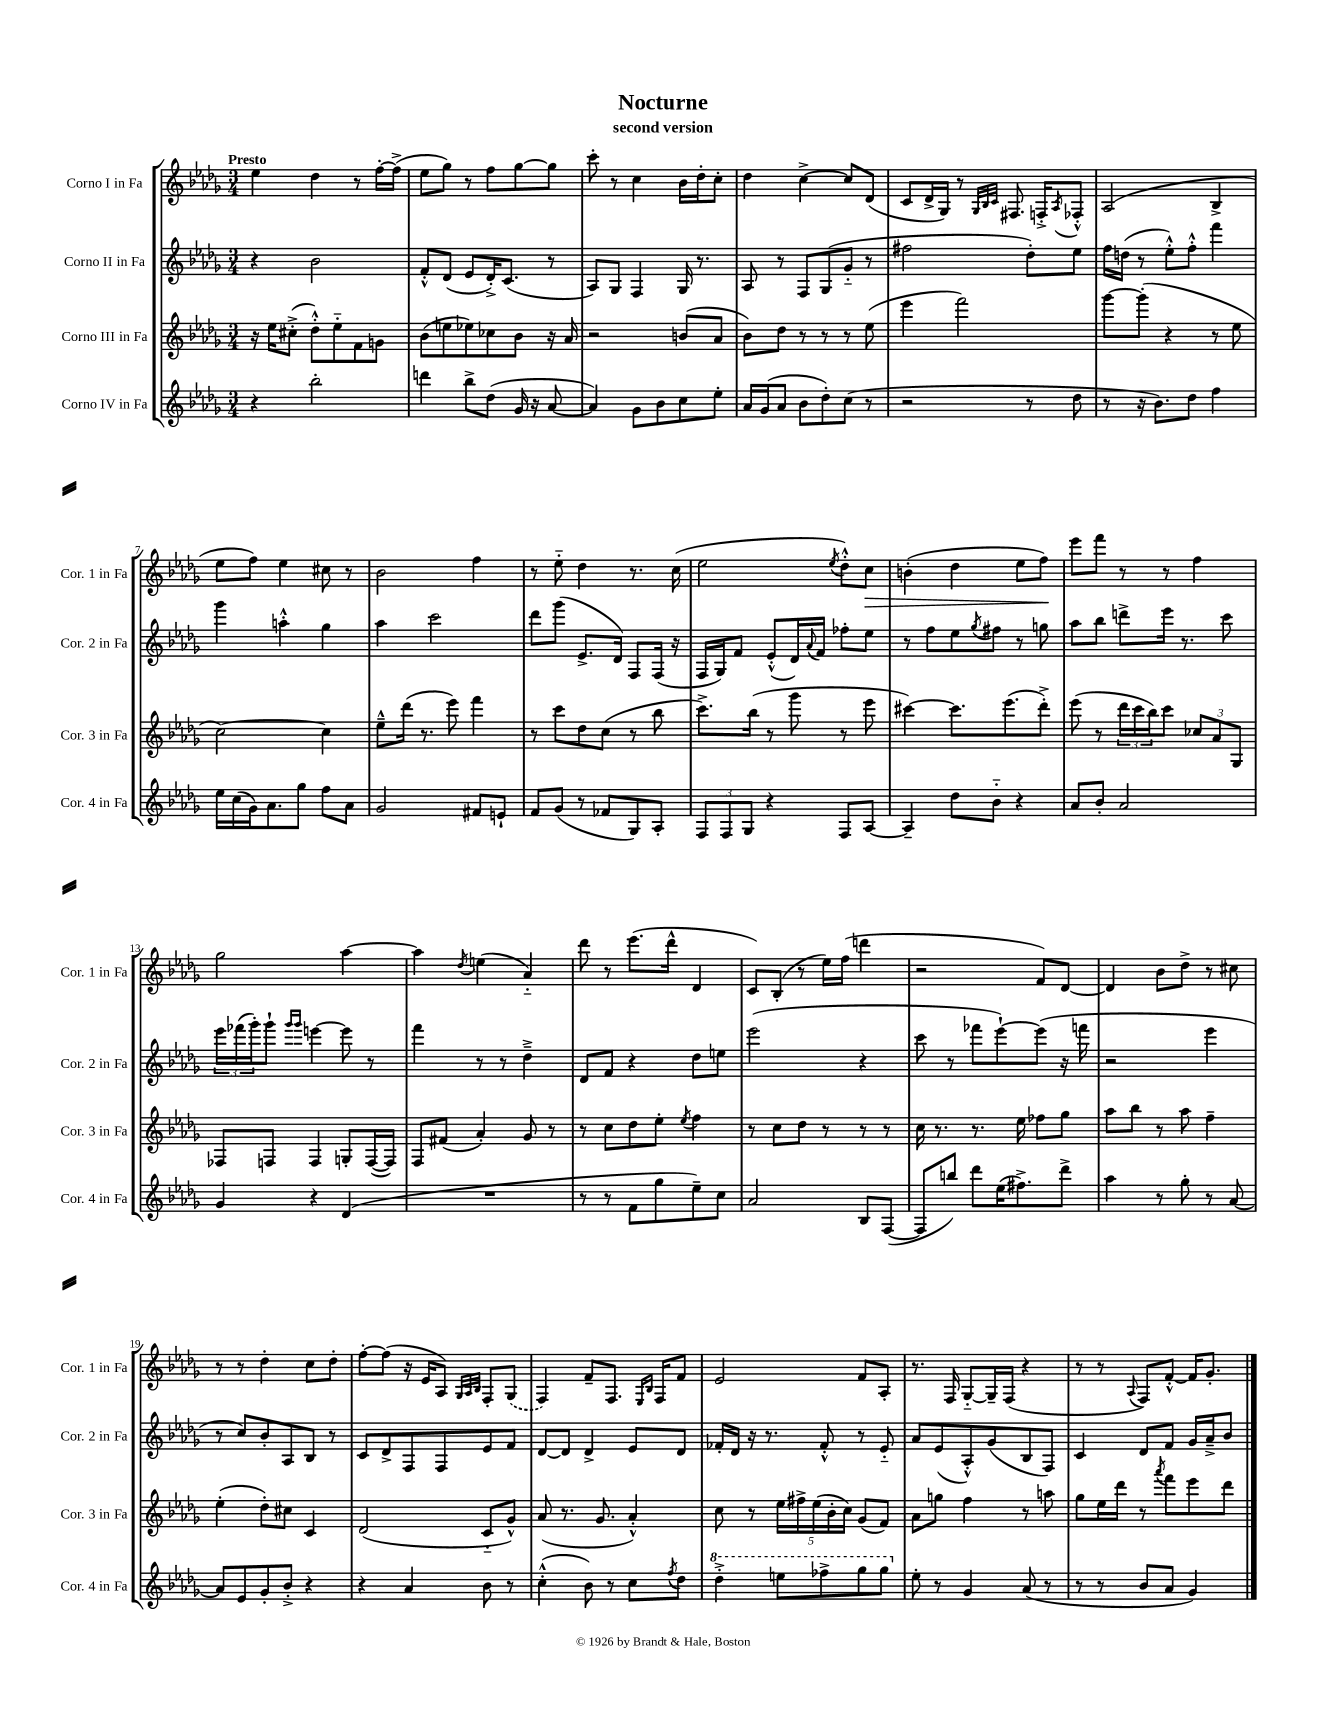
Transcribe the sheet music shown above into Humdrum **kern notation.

**kern	**kern	**kern	**kern	**dynam
*part4	*part3	*part2	*part1	*part1
*staff4	*staff3	*staff2	*staff1	*staff1
*I"Corno IV in Fa	*I"Corno III in Fa	*I"Corno II in Fa	*I"Corno I in Fa	*
*I'Cor. 4 in Fa	*I'Cor. 3 in Fa	*I'Cor. 2 in Fa	*I'Cor. 1 in Fa	*
*clefG2	*clefG2	*clefG2	*clefG2	*
*k[b-e-a-d-g-]	*k[b-e-a-d-g-]	*k[b-e-a-d-g-]	*k[b-e-a-d-g-]	*
*M3/4	*M3/4	*M3/4	*M3/4	*
=1	=1	=1	=1	=1
!	!	!	!LO:TX:a:B:t=Presto	!
4r	16r	4r	4ee-\	.
.	16ee-\KL	.	.	.
.	(8cc#X'^\J	.	.	.
2bb-'\	8dd-'^^\L)	2b-\	4dd-\	.
.	8ee-\	.	.	.
.	8f\	.	8r	.
.	8gn\J	.	[16ff'\LL	.
.	.	.	(16ff^\JJ]	.
=2	=2	=2	=2	=2
4dddn\	(8b-\L	8f'^^/L	8ee-\L	.
.	8een\	(8d-/J	8gg-\J)	.
8bb-^\L	8ee-X\)	8e-/L	8r	.
(8dd-\J	8cc-X\	16d-'^/K)	8ff\L	.
.	.	(8.c/J	.	.
16g-/	8b-\J	.	[8gg-\	.
16r	.	.	.	.
[8a-/	16r	8r	8gg-\J]	.
.	16a-/	.	.	.
=3	=3	=3	=3	=3
4a-/])	2r	8A-/L)	8ccc'\	.
.	.	8G-/J	8r	.
8g-\L	.	4F/	4cc\	.
8b-\	.	.	.	.
8cc\	(8bn/L	16G-/	16b-\LL	.
.	.	8.r	16dd-'\J	.
8ee-'\J	8a-/J	.	8cc'\J	.
=4	=4	=4	=4	=4
16a-/LL	8b-\L)	8A-/	4dd-\	.
(16g-/J	.	.	.	.
8a-/J	8dd-\J	8r	.	.
8b-\L	8r	8F/L	[4cc^\	.
8dd-'\)	8r	(8G-/	.	.
(8cc\J	8r	8g-/J	8cc/L]	.
8r	(8ee-\	8r	(8d-/J	.
=5	=5	=5	=5	=5
2r	4eee-\	2ff#X\	8c/L	.
.	.	.	16d-^/L	.
.	.	.	16G-/JJ)	.
.	2fff\)	.	8r	.
.	.	.	32qqG-/LLL	.
.	.	.	32qqB-/	.
.	.	.	32qqc/JJJ	.
.	.	.	8.F#X/	.
8r	.	8dd-'\L)	.	.
.	.	.	16Fn'^/KL	.
.	.	.	8qA-/	.
8dd-\	.	8ee-\J	8F-X'^^/J	.
=6	=6	=6	=6	=6
8r	[8ggg-\L	16ff\LL	(2A-/	.
.	.	(16ddn\JJ	.	.
16r	(8ggg-'\J]	8r	.	.
8.b-\L)	.	.	.	.
.	4r	8ee-'^^\L)	.	.
8dd-\J	.	8ff'^^\J	.	.
4ff\	8r	4fff\	4B-^/	.
.	8ee-\	.	.	.
!!LO:LB:g=z
=7	=7	=7	=7	=7
16ee-\LL	[2cc\)	4ggg-\	8ee-\L	.
(16cc\	.	.	.	.
16g-\J)	.	.	8ff\J)	.
8.a-\	.	.	.	.
.	.	4aan'^^\	4ee-\	.
8gg-\J	.	.	.	.
8ff\L	4cc\]	4gg-\	8cc#X\	.
8a-\J	.	.	8r	.
=8	=8	=8	=8	=8
2g-/	8ee-~^^\L	4aa-\	2b-\	.
.	(16ddd-\Jk	.	.	.
.	8.r	.	.	.
.	.	2ccc\	.	.
.	8eee-\)	.	.	.
8f#X/L	4fff\	.	4ff\	.
8en`/J	.	.	.	.
=9	=9	=9	=9	=9
8f/L	8r	8ddd-\L	8r	.
(8g-/J	8ccc\L	(8ggg-\J	8ee-\	.
8r	8dd-\	8.e-^/L	4dd-\	.
8f-X/L	(8cc\J	.	.	.
.	.	16d-/Jk)	.	.
8G-/)	8r	8F/L	8.r	.
8A-'/J	8bb-\	(16F/Jk	.	.
.	.	16r	(16cc\	.
=10	=10	=10	=10	=10
12F/L	8.ccc^\L)	16F/LL	2ee-\	.
.	.	16G-/J)	.	.
12F/	.	.	.	.
.	.	8f/J	.	.
12G-/J	.	.	.	.
.	(16bb-\Jk	.	.	.
4r	8r	(8e-'^^/L	.	.
.	8ggg-\	16d-/L)	.	.
.	.	8qqa-/	.	.
.	.	16f/JJ	.	.
.	.	.	8qee-/	.
8F/L	8r	8ff-X'\L	8dd-'^^\L)	.
!	!	!	!	!LO:HP:b
[8A-/J	8eee-\	8ee-\J	8cc\J	>
=11	=11	=11	=11	=11
4A-~/]	[4ccc#X\)	8r	(4bn'\	.
.	.	8ff\L	.	.
8dd-\L	8.ccc#\L]	8ee-\	4dd-\	.
.	.	8qgg-/	.	.
8b-\J	.	8ff#X\J	.	.
.	(8.eee-\	.	.	.
4r	.	8r	8ee-\L	.
.	8ddd-'^\J)	8ggn\	8ff\J)	.
.	.	.	.	]
=12	=12	=12	=12	=12
8a-/L	(8eee-\	8aa-\L	8eee-\L	.
8b-'/J	8r	8bb-\J	8fff\J	.
2a-/	24ddd-\LL	8dddn^\L	8r	.
.	24ccc\	.	.	.
.	24bb-\J)	.	.	.
.	8ccc\J	16eee-\Jk	8r	.
.	.	8.r	.	.
.	12cc-X/L	.	4ff\	.
.	12a-/	.	.	.
.	.	8ccc\	.	.
.	12G-/J	.	.	.
!!LO:LB:g=z
=13	=13	=13	=13	=13
4g-/	8F-X/L	24eee-\LL	2gg-\	.
.	.	(24fff-X\	.	.
.	.	24ggg-'\J)	.	.
.	8Fn/J	8ggg-`\J	.	.
.	.	16qqggg-/LL	.	.
.	.	16qqggg-/JJ	.	.
4r	4F/	[4eeen\	.	.
(4d-/	8Gn'/L	8eee\]	[4aa-\	.
.	([16F/L	8r	.	.
.	16F/JJ])	.	.	.
=14	=14	=14	=14	=14
2.r	8F/L	4fff\	4aa-\]	.
.	(8f#X/J	.	.	.
.	.	.	8qdd-/	.
.	4a-'/)	8r	(4een\	.
.	.	8r	.	.
.	8g-/	4dd-~^\	4a-/)	.
.	8r	.	.	.
=15	=15	=15	=15	=15
8r	8r	8d-/L	8ddd-\	.
8r	8cc\L	8f/J	8r	.
8f\L	8dd-\	4r	(8.eee-\L	.
8gg-\	8ee-'\J	.	.	.
.	.	.	16ddd-^^\Jk	.
.	8qee-/	.	.	.
8ee-~\)	4ff\	8dd-\L	4d-/	.
8cc\J	.	8een\J	.	.
=16	=16	=16	=16	=16
2a-/	8r	(2eee-\	8c/L)	.
.	8cc\L	.	(8B-'/J	.
.	8dd-\J	.	8r	.
.	8r	.	16ee-\LL)	.
.	.	.	(16ff\JJ	.
8B-/L	8r	4r	4dddn\	.
([8F/J	8r	.	.	.
=17	=17	=17	=17	=17
8F/L]	16cc\	8ccc\	2r	.
.	8.r	.	.	.
8bbn/J)	.	8r	.	.
8ddd-\L	8.r	8fff-X\L	.	.
(16ee-\K	.	[8eee-`\)	.	.
8.ff#X^\)	16ee-\	.	.	.
.	8ff-X\L	(8eee-\J]	8f/L)	.
8ddd-^\J	8gg-\J	16r	[8d-/J	.
.	.	16fffn\	.	.
=18	=18	=18	=18	=18
4aa-\	8aa-\L	2r	4d-/]	.
.	8bb-\J	.	.	.
8r	8r	.	8b-\L	.
8gg-'\	8aa-\	.	8dd-^\J	.
8r	4ff~\	4eee-\	8r	.
[8a-/	.	.	8cc#X\	.
!!LO:LB:g=z
=19	=19	=19	=19	=19
8a-/L]	(4ee-'\	8r	8r	.
8e-/	.	8cc/L)	8r	.
8g-'/	8dd-'\L)	8b-'/	4dd-'\	.
8b-'^/J	8cc#X\J	8A-/	.	.
4r	4c/	8B-/J	8cc\L	.
.	.	8r	8dd-'\J	.
=20	=20	=20	=20	=20
4r	(2d-/	8c/L	[8ff'\L	.
.	.	8d-^/	(8ff\J]	.
4a-/	.	8F/	16r	.
.	.	.	16e-/KL	.
.	.	8F/	8A-/J)	.
.	.	.	32qqG-/LLL	.
.	.	.	32qqA-/	.
.	.	.	32qqB-/JJJ	.
8b-\	8c/L	8e-/	8F'/L	.
8r	8g-^^/J)	8f/J	(8G-/J	.
=21	=21	=21	=21	=21
(4cc'^^\	(8a-/	[8d-/L	4F/)	.
.	8.r	8d-/J]	.	.
8b-\)	.	4d-^/	8f~/L	.
.	8.g-/	.	.	.
8r	.	.	8.F/J	.
8cc\L	4a-'^^/)	8e-/L	.	.
.	.	.	16qqE-/LL	.
.	.	.	16qqB-/JJ	.
.	.	.	16F/KL	.
8qff/	.	.	.	.
8dd-\J	.	8d-/J	8f/J	.
=22	=22	=22	=22	=22
*8va	*	*	*	*
4ddd-'^\	8cc\	16f-X'/LL	2e-/	.
.	.	16d-/JJ	.	.
.	8r	16r	.	.
.	.	8.r	.	.
8eeen\L	20ee-\LL	.	.	.
.	20ff#X^\	.	.	.
.	(20ee-\	.	.	.
8fff-X^\	.	8f-'^^/	.	.
.	20b-'\	.	.	.
.	20cc\JJ)	.	.	.
8ggg-\	(8g-/L	8r	8f/L	.
8ggg-\J	8f/J)	8e-/	8A-'/J	.
=23	=23	=23	=23	=23
*X8va	*	*	*	*
8ee-'\	8a-\L	8a-/L	8.r	.
8r	8ggn\J	(8e-/	.	.
.	.	.	16F/	.
4g-/	4ff\	8A-'^^/)	[8G-/L	.
.	.	(8g-/	16G-~/L]	.
.	.	.	(16F/JJ	.
(8a-/	8r	8B-/	4r	.
8r	8aan\	8F/J)	.	.
=24	=24	=24	=24	=24
8r	8gg-\L	4c/	8r	.
8r	16ee-\L	.	8r	.
.	16ddd-\JJ	.	.	.
.	.	.	8qqA-/	.
8b-/L	8r	8d-/L	8F/L)	.
.	8qaaa-/	.	.	.
8a-/J	8fff\L	8f/J	[8f'^^/J	.
4g-/)	8eee-\	16g-/LL	16f/KL]	.
.	.	16a-~^/J	8.g-'/J	.
.	8ddd-\J	8b-/J	.	.
==	==	==	==	==
*-	*-	*-	*-	*-
